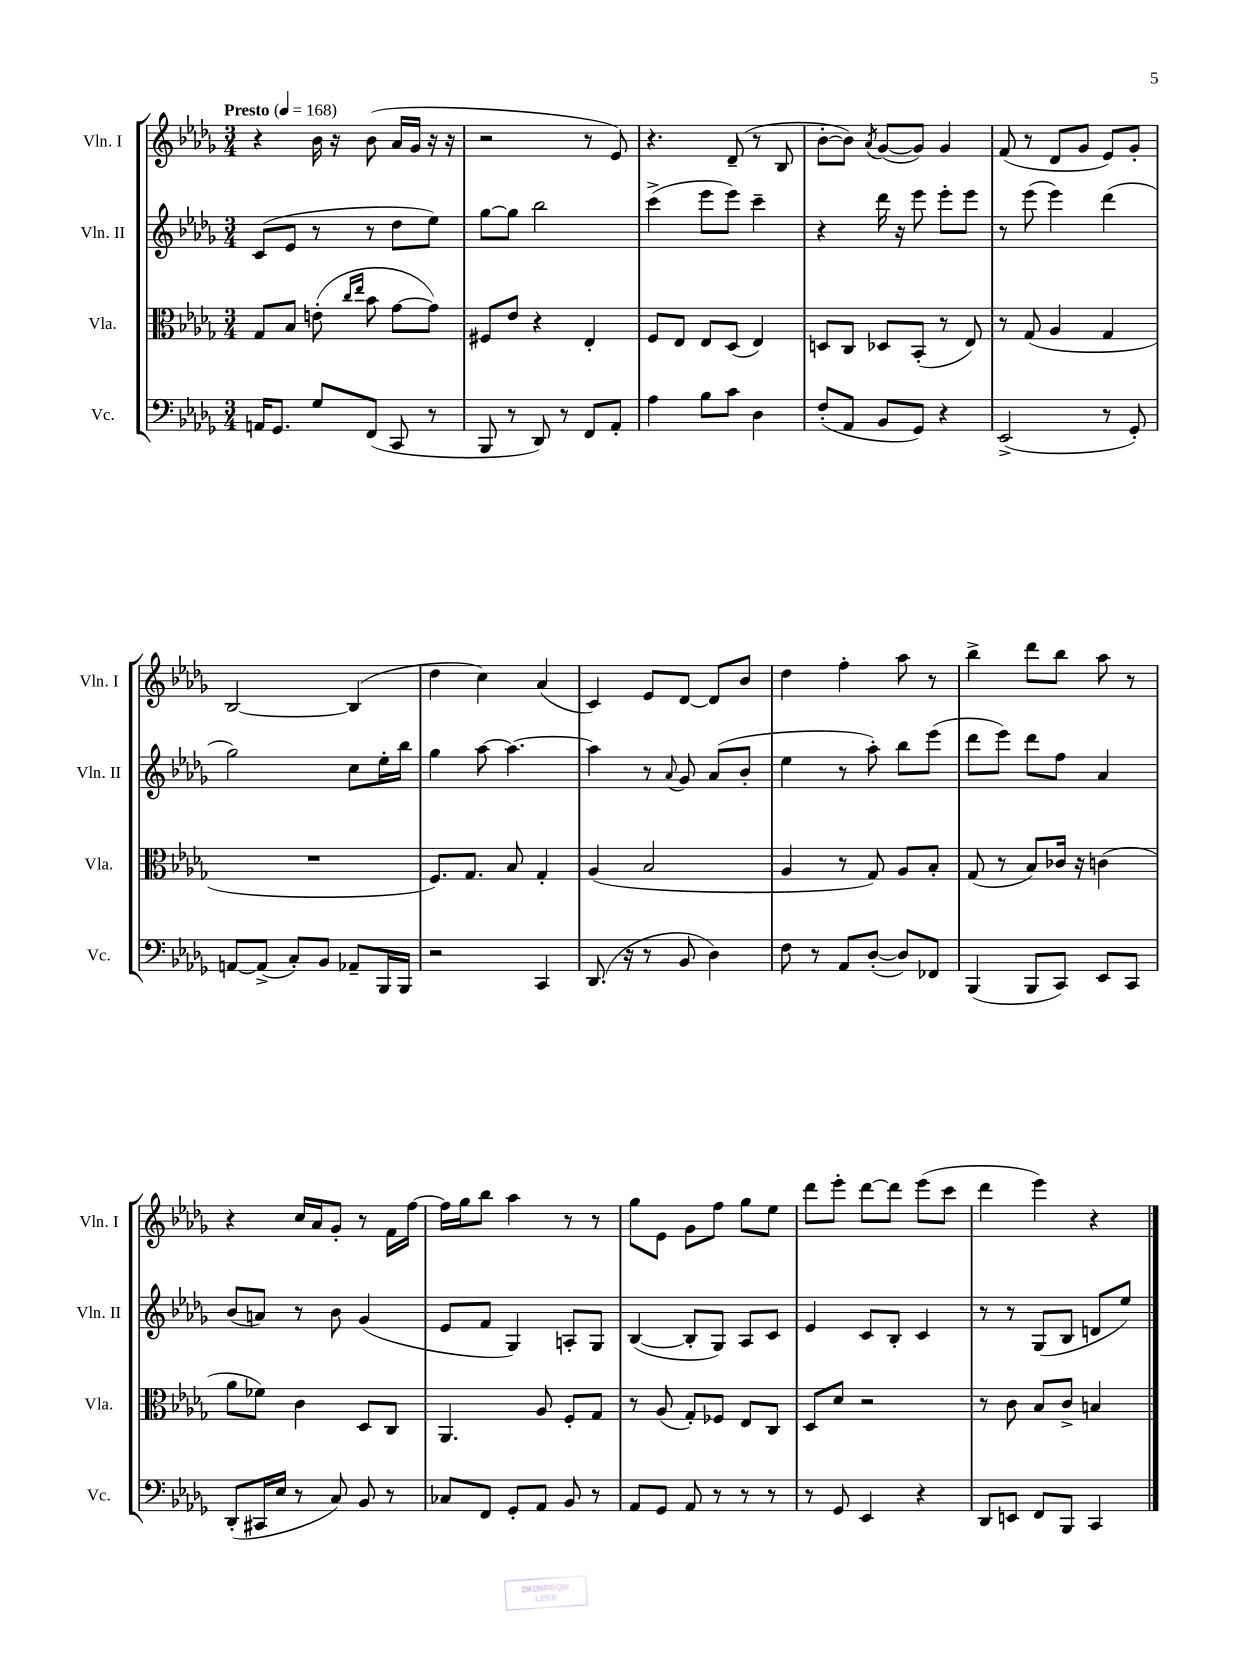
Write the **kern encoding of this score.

**kern	**kern	**kern	**kern
*part4	*part3	*part2	*part1
*staff4	*staff3	*staff2	*staff1
*I"Vc.	*I"Vla.	*I"Vln. II	*I"Vln. I
*I'Vc.	*I'Vla.	*I'Vln. II	*I'Vln. I
*clefF4	*clefC3	*clefG2	*clefG2
*k[b-e-a-d-g-]	*k[b-e-a-d-g-]	*k[b-e-a-d-g-]	*k[b-e-a-d-g-]
*M3/4	*M3/4	*M3/4	*M3/4
*MM168	*MM168	*MM168	*MM168
=1	=1	=1	=1
!	!	!	!LO:TX:a:B:t=Presto
16AAn/KL	8G-/L	(8c/L	4r
8.GG-/J	.	.	.
.	8B-/J	8e-/J	.
8G-/L	(8en'\	8r	16b-\
.	.	.	16r
.	16qqcc/LL	.	.
.	16qqee-/JJ	.	.
(8FF/J	8b-\	8r	(8b-\
8CC/	[8g-\L	8dd-\L	16a-/LL
.	.	.	16g-/JJ
8r	8g-\J])	8ee-\J)	16r
.	.	.	16r
=2	=2	=2	=2
8BBB-/	8F#X/L	[8gg-\L	2r
8r	8e-/J	8gg-\J]	.
8DD-/)	4r	2bb-\	.
8r	.	.	.
8FF/L	4E-'/	.	8r
8AA-'/J	.	.	8e-/)
=3	=3	=3	=3
4A-\	8F/L	(4ccc^\	4.r
.	8E-/J	.	.
8B-\L	8E-/L	8eee-\L	.
8c\J	(8D-/J	8eee-\J)	(8d-~/
4D-\	4E-/)	4ccc~\	8r
.	.	.	8B-/
=4	=4	=4	=4
(8F'/L	8Dn/L	4r	[8b-'\L
8AA-/J	8C/J	.	8b-\J])
.	.	.	8qa-/
8BB-/L	8D-X/L	16ddd-\	([8g-/L
.	.	16r	.
8GG-/J)	(8BB-'/J	8eee-\	8g-/J])
4r	8r	8eee-'\L	4g-/
.	8E-/)	8eee-\J	.
=5	=5	=5	=5
(2EE-^/	8r	8r	(8f/
.	(8G-/	(8eee-\	8r
.	4A-/	4eee-\)	8d-/L
.	.	.	8g-/J
8r	4G-/	(4ddd-\	8e-/L)
8GG-'/)	.	.	8g-'/J
!!LO:LB:g=z
=6	=6	=6	=6
[8AAn/L	2.r	2gg-\)	[2B-/
(8AA^/J]	.	.	.
8C'/L)	.	.	.
8BB-/J	.	.	.
8AA-X~/L	.	8cc\L	(4B-/]
16BBB-/L	.	16ee-'\L	.
16BBB-/JJ	.	16bb-\JJ	.
=7	=7	=7	=7
2r	8.F/L)	4gg-\	4dd-\
.	8.G-/J	.	.
.	.	[8aa-\	4cc\)
.	8B-/	4.aa-\_	.
4CC/	4G-'/	.	(4a-/
=8	=8	=8	=8
(8.DD-/	(4A-/	4aa-\]	4c/)
16r	.	.	.
8r	2B-/	8r	8e-/L
.	.	8qqa-/	.
8BB-/	.	8g-/	[8d-/J
4D-\)	.	(8a-/L	8d-/L]
.	.	8b-'/J	8b-/J
=9	=9	=9	=9
8F\	4A-/	4ee-\	4dd-\
8r	.	.	.
8AA-/L	8r	8r	4ff'\
([8D-'/J	8G-/)	8aa-'\)	.
8D-/L])	8A-/L	8bb-\L	8aa-\
8FF-X/J	8B-'/J	(8eee-\J	8r
=10	=10	=10	=10
(4BBB-/	(8G-/	8ddd-\L	4bb-^\
.	8r	8eee-\J)	.
8BBB-/L	8B-/L)	8ddd-\L	8ddd-\L
8CC/J)	16c-X/Jk	8ff\J	8bb-\J
.	16r	.	.
8EE-/L	(4cn\	4a-/	8aa-\
8CC/J	.	.	8r
!!LO:LB:g=z
=11	=11	=11	=11
(8DD-'/L	8a-\L	(8b-/L	4r
16CC#X/L	8f-X\J)	8an/J)	.
16E-/JJ	.	.	.
8r	4c\	8r	16cc/LL
.	.	.	16a-/J
8C/)	.	8b-\	8g-'/J
8BB-/	8D-/L	(4g-/	8r
8r	8C/J	.	16f\LL
.	.	.	[16ff\JJ
=12	=12	=12	=12
8C-X/L	4.AA-/	8e-/L	16ff\LL]
.	.	.	16gg-\J
8FF/J	.	8f/J	8bb-\J
8GG-'/L	.	4G-/)	4aa-\
8AA-/J	8A-/	.	.
8BB-/	8F'/L	8An'/L	8r
8r	8G-/J	8G-/J	8r
=13	=13	=13	=13
8AA-/L	8r	([4B-/	8gg-\L
8GG-/J	(8A-/	.	8e-\J
8AA-/	8G-'/L)	8B-'/L]	8g-\L
8r	8F-X/J	8G-/J)	8ff\J
8r	8E-/L	8A-/L	8gg-\L
8r	8C/J	8c/J	8ee-\J
=14	=14	=14	=14
8r	8D-/L	4e-/	8ddd-\L
8GG-/	8d-/J	.	8eee-'\J
4EE-/	2r	8c/L	[8ddd-\L
.	.	8B-'/J	8ddd-\J]
4r	.	4c/	(8eee-\L
.	.	.	8ccc\J
=15	=15	=15	=15
8DD-/L	8r	8r	4ddd-\
8EEn/J	8c\	8r	.
8FF/L	8B-/L	(8G-/L	4eee-\)
8BBB-/J	8c^/J	8B-/J	.
4CC/	4Bn/	8dn/L	4r
.	.	8ee-/J)	.
==	==	==	==
*-	*-	*-	*-
